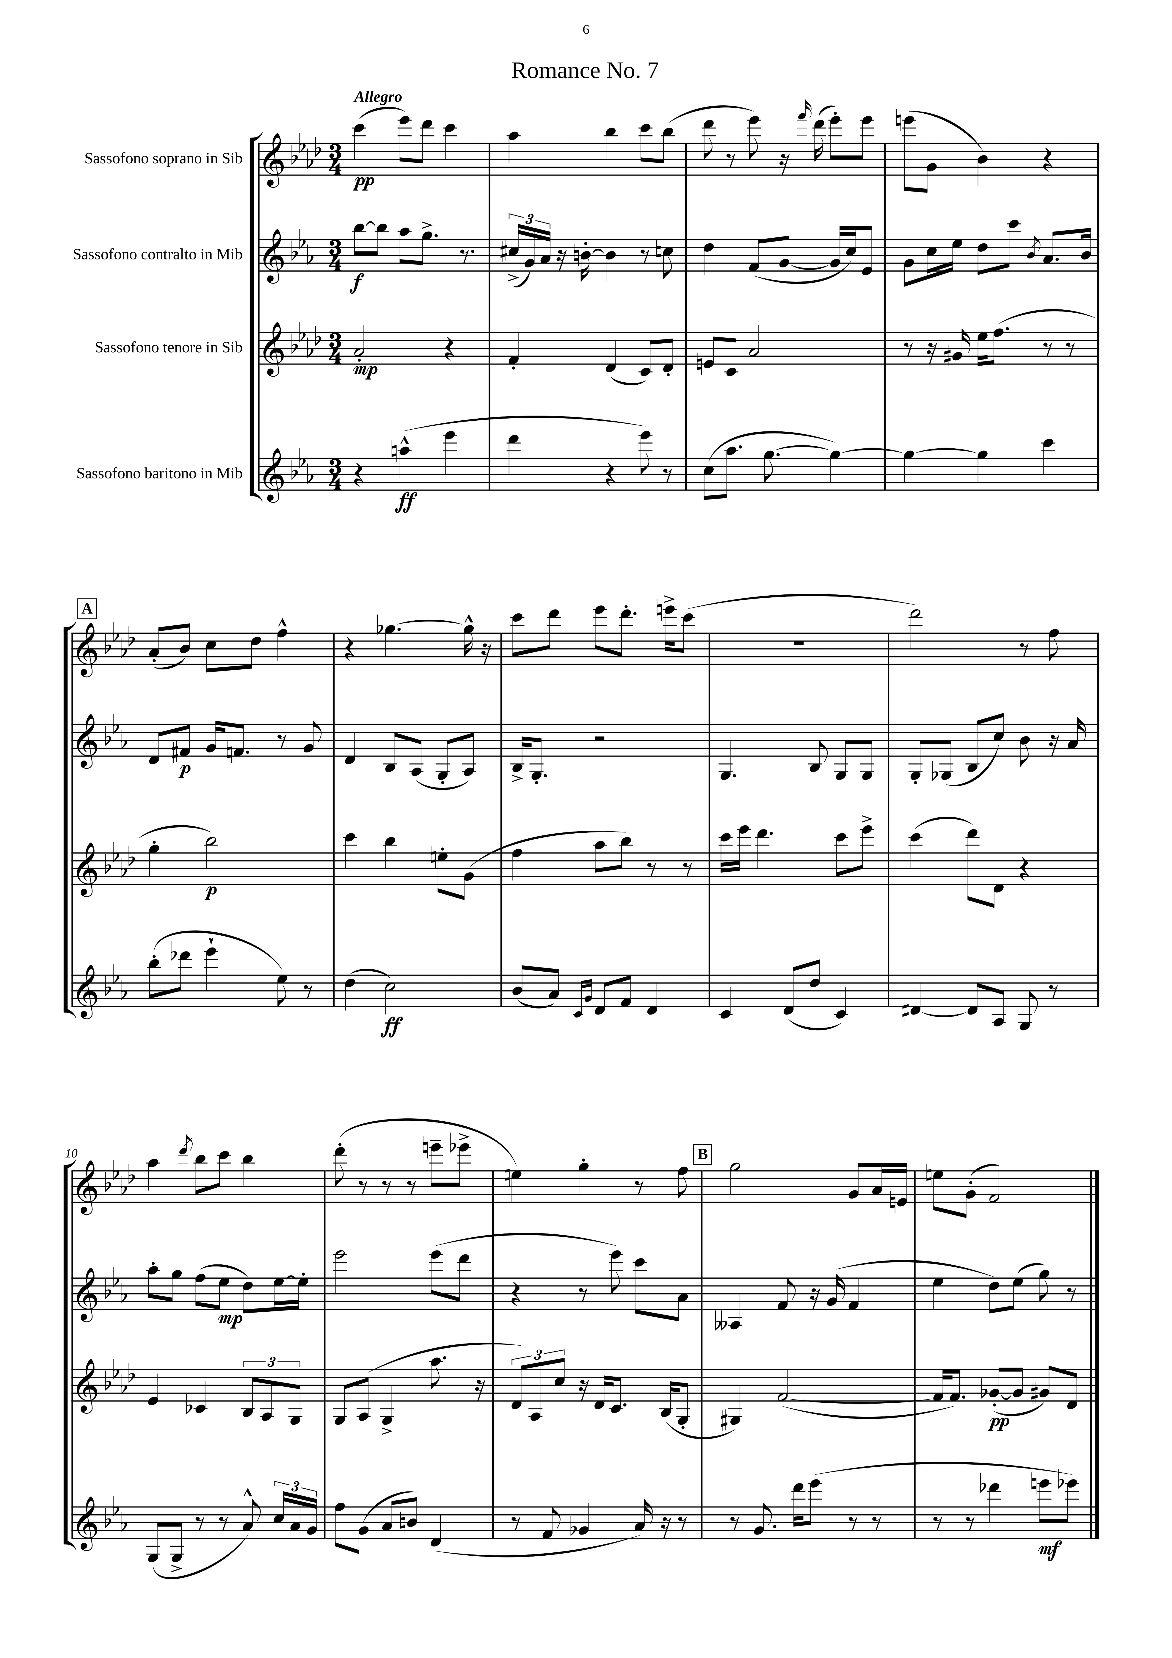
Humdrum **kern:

**kern	**kern	**kern	**kern
*staff4	*staff3	*staff2	*staff1
*clefG2	*clefG2	*clefG2	*clefG2
*k[b-e-a-]	*k[b-e-a-d-]	*k[b-e-a-]	*k[b-e-a-d-]
*M3/4	*M3/4	*M3/4	*M3/4
4r	2a-'	[8bb-	(4ccc
.	.	8bb-]	.
(4aa^^	.	8aa-	8eee-)
.	.	8.gg^	8ddd-
4eee-	4r	.	4ccc
.	.	8.r	.
=	=	=	=
4ddd	4f'	(24cc#^	4aa-
.	.	24g)	.
.	.	24a-	.
.	.	16r	.
.	.	[16b'	.
4r	(4d-	4b]	4bb-
8eee-)	8c)	8r	8ccc
8r	8d-'	8cc	(8bb-
=	=	=	=
(8cc	8e	4dd	8ddd-
8.aa-	8c	.	8r
.	2a-	(8f	8eee-)
[8.gg	.	.	.
.	.	[8g	16r
.	.	.	16qqfff
.	.	.	(16ddd-
4gg_)	.	16g]	8eee-')
.	.	16cc)	.
.	.	8e-	8eee-
=	=	=	=
4gg_	8r	8g	(8eee
.	16r	16cc	8g
.	16g#	16ee-	.
4gg]	16ee-	8dd	4b-)
.	(8.ff	.	.
.	.	8ccc	.
.	.	8qb-	.
4ccc	8r	8.a-	4r
.	8r	.	.
.	.	16b-	.
=	=	=	=
(8bb-'	4gg'	8d	(8a-'
8ddd-	.	8f#	8b-)
4eee-`	2bb-)	16g	8cc
.	.	8.f	.
.	.	.	8dd-
8ee-)	.	8r	4ff^^
8r	.	8g	.
=	=	=	=
(4dd	4ccc	4d	4r
2cc)	4bb-	8B-	[4.gg-
.	.	(8A-	.
.	8ee'	8G'	.
.	(8g	8A-)	16gg-^^]
.	.	.	16r
=	=	=	=
(8b-	4ff	16B-^	8ccc
.	.	8.G'	.
8a-)	.	.	8ddd-
16qqc	.	.	.
16qqg	.	.	.
8d	8aa-	2r	8eee-
8f	8bb-)	.	8.ddd-'
4d	8r	.	.
.	.	.	16eee^
.	8r	.	(8ccc
=	=	=	=
4c	16ccc	4.G	2.r
.	16eee-	.	.
.	4.ddd-	.	.
(8d	.	.	.
8dd	.	8B-	.
4c)	8ccc	8G	.
.	8eee-^	8G	.
=	=	=	=
[4d#	(4ccc	8G'	2ddd-)
.	.	(8G-	.
8d#]	8ddd-)	8B-	.
8A-	8d-	8cc)	.
8G	4r	8b-	8r
8r	.	16r	8ff
.	.	16a-	.
=	=	=	=
(8G	4e-	8aa-'	4aa-
8G^	.	8gg	.
.	.	.	8qddd-
8r	4c-	(8ff	8bb-
8r	.	8ee-	8ccc
8a-^^)	12B-	8dd)	4bb-
.	12A-	.	.
24cc	.	[16ee-	.
24a-	12G	.	.
.	.	16ee-']	.
24g	.	.	.
=	=	=	=
8ff	8G	2eee-	(8ddd-'
(8g	(8A-	.	8r
8a-	4G^	.	8r
8b)	.	.	8r
(4d	8.aa-	(8eee-	8eee~
.	.	8ddd	8eee-^
.	16r	.	.
=	=	=	=
8r	12d-)	4r	4ee)
.	12A-	.	.
8f	.	.	.
.	12cc	.	.
4g-	16r	8r	4gg'
.	16d-	.	.
.	8.c	8eee-)	.
16a-)	.	8ccc	8r
16r	(16B-	.	.
8r	8G'	8a-	8ff
=	=	=	=
8r	4G#)	4A--	2gg
8.g	.	.	.
.	([2f	8f	.
16ddd	.	.	.
(8eee-	.	16r	.
.	.	(16g	.
8r	.	4f	8g
8r	.	.	16a-
.	.	.	16e
=	=	=	=
8r	16f]	4ee-	8ee
.	8.f)	.	.
8r	.	.	(8g'
4ddd-	([8g-'	8dd)	2f)
.	8g-]	(8ee-	.
8eee	8g#)	8gg)	.
8eee-)	8d-	8r	.
==	==	==	==
*-	*-	*-	*-
